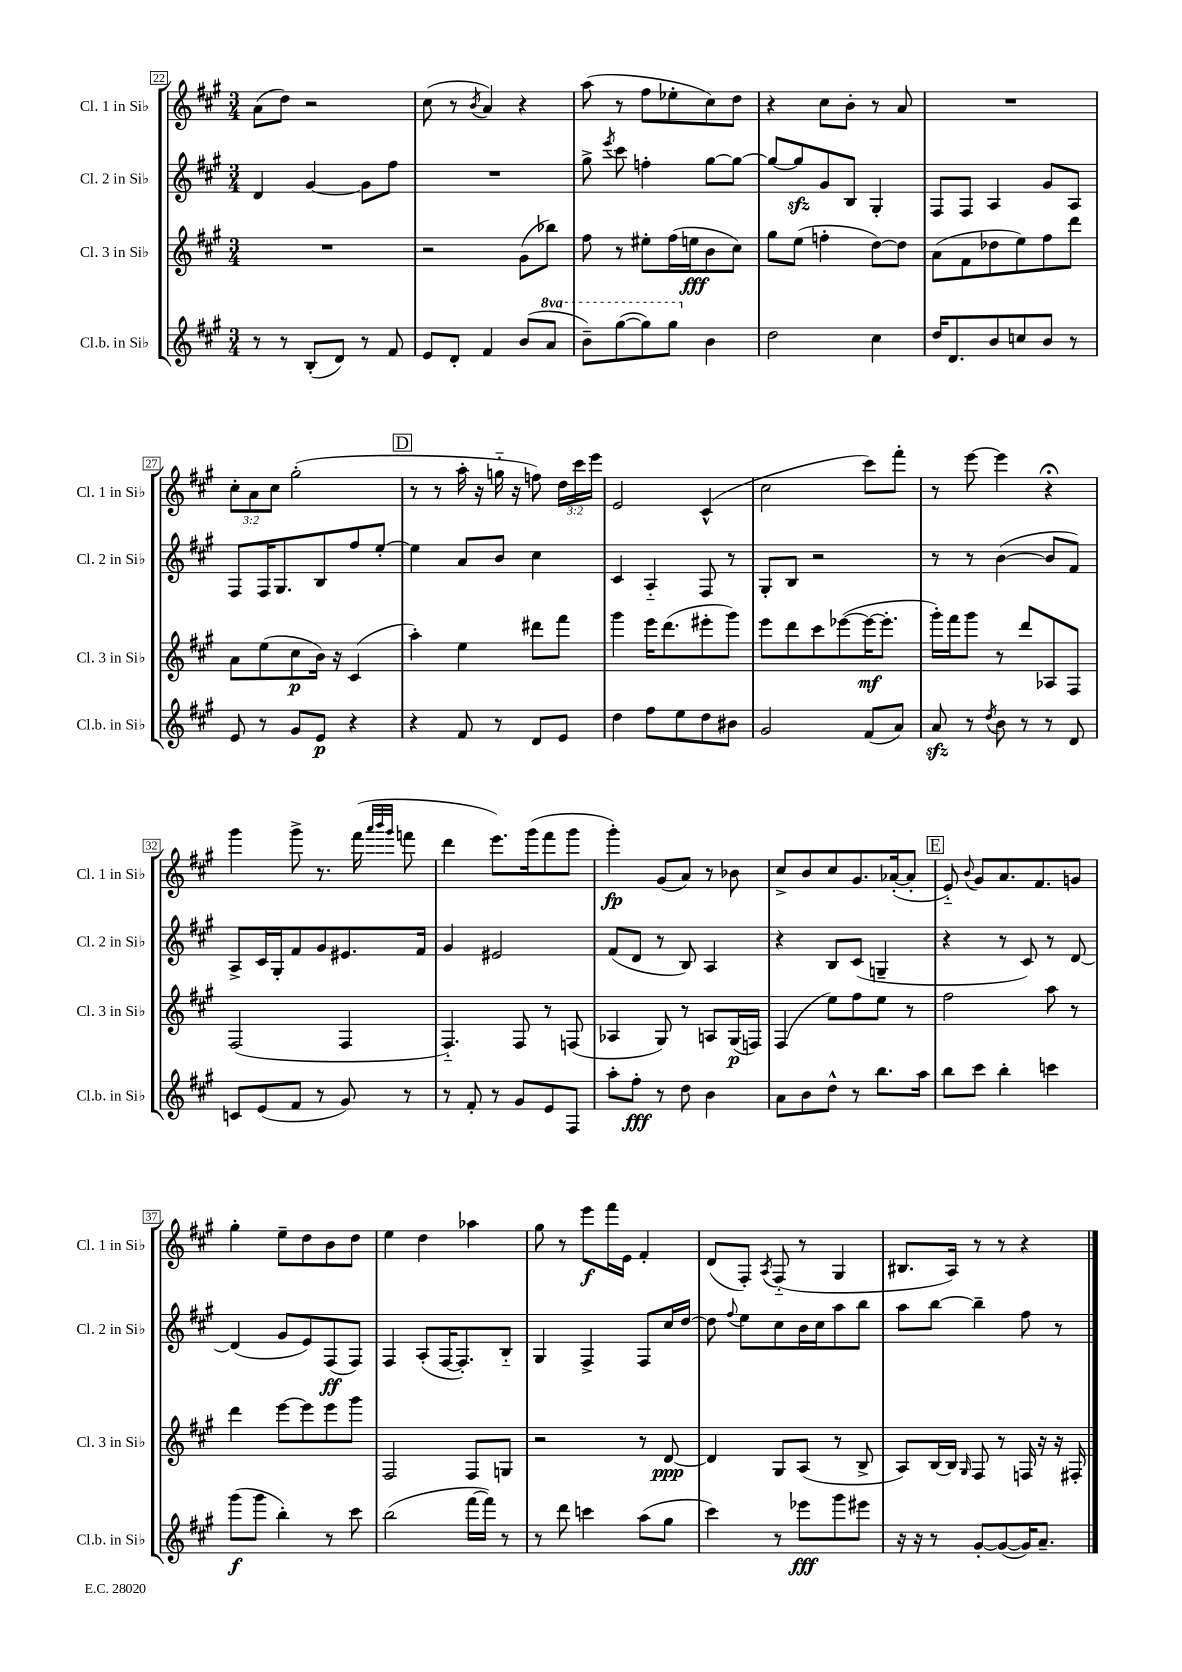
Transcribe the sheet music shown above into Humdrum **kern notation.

**kern	**kern	**kern	**kern
*staff4	*staff3	*staff2	*staff1
*clefG2	*clefG2	*clefG2	*clefG2
*k[f#c#g#]	*k[f#c#g#]	*k[f#c#g#]	*k[f#c#g#]
*M3/4	*M3/4	*M3/4	*M3/4
8r	2.r	4d/	(8a\L
8r	.	.	8dd\J)
(8B'/L	.	[4g#/	2r
8d/J)	.	.	.
8r	.	8g#\]L	.
8f#/	.	8ff#\J	.
=	=	=	=
8e/L	2r	2.r	(8cc#\
8d'/J	.	.	8r
.	.	.	8qb/
4f#/	.	.	4a/)
(8b/L	(8g#\L	.	4r
8aa/J	8bb-\J)	.	.
=	=	=	=
8bb~\L)	8ff#\	8gg#^\	(8aa\
.	.	8qeee/	.
([8ggg#\	8r	8ccc#\	8r
8ggg#\])	8ee#'\L	4ff'\	8ff#\L
8ggg#\J	(16ff#\L	.	8ee-'\
.	16ee\J	.	.
4b\	8b\	[8gg#\L	8cc#\)
.	8cc#\J)	8gg#\_J	8dd\J
=	=	=	=
2dd\	8gg#\L	8gg#/_L	4r
.	(8ee\J	8gg#/]	.
.	4ff'\	8g#/	8cc#\L
.	.	8B/J	8b'\J
4cc#\	[8dd\L)	4G#'/	8r
.	8dd\]J	.	8a/
=	=	=	=
16dd/LK	(8a\L	8F#/L	2.r
8.d/	.	.	.
.	8f#\	8F#/J	.
8b/	8dd-\	4A/	.
8cc/	8ee\)	.	.
8b/J	8ff#\	8g#/L	.
8r	8ddd\J	8A/J	.
=	=	=	=
8e/	8a\L	8F#/L	12cc#'\L
.	.	.	12a\
8r	(8ee\	16F#/K	.
.	.	.	12cc#\J
.	.	8.G#/	.
8g#/L	8cc#\	.	(2gg#'\
8e/J	16b\Jk)	8B/	.
.	16r	.	.
4r	(4c#/	8ff#/	.
.	.	[8ee'/J	.
=	=	=	=
4r	4aa'\)	4ee\]	8r
.	.	.	8r
8f#/	4ee\	8a/L	16aa'\
.	.	.	16r
8r	.	8b/J	16gg'~\
.	.	.	16r
8d/L	8ddd#\L	4cc#\	8ff\)
8e/J	8fff#\J	.	24dd\LL
.	.	.	24ccc#\
.	.	.	24eee\JJ
=	=	=	=
4dd\	4ggg#\	4c#/	2e/
8ff#\L	16eee\LK	4A'~/	.
.	(8.ddd\	.	.
8ee\	.	.	.
8dd\	8eee#'\	8F#/	(4c#^^/
8b#\J	8ggg#\J)	8r	.
=	=	=	=
2g#/	8eee\L	8G#'/L	2cc#\
.	8ddd\	8B/J	.
.	8ccc#\	2r	.
.	([8eee-\	.	.
(8f#/L	16eee-\_K	.	8ccc#\L)
.	8.eee-'\]J	.	.
8a/J)	.	.	8fff#'\J
=	=	=	=
8a/	16ggg#'\LL)	8r	8r
.	16fff#\J	.	.
8r	8ggg#\J	8r	[8eee\
8qdd/	.	.	.
8b\	8r	([4b\	4eee\]
8r	8ddd/L	.	.
8r	8A-/	8b/]L	4r;
8d/	8F#/J	8f#/J)	.
=	=	=	=
8c/L	(2F#/	8A^/L	4ggg#\
(8e/	.	16c#/L	.
.	.	16G#'/J	.
8f#/J	.	8f#/	8ggg#^\
8r	.	8g#/	8.r
8g#/)	4F#/	8.e#/	.
.	.	.	(16fff#\
.	.	.	32qqaaa/LLL
.	.	.	32qqbbb/
.	.	.	32qqggg#/JJJ
8r	.	.	8fff\
.	.	16f#/Jk	.
=	=	=	=
8r	4.F#'~/)	4g#/	4ddd\
8f#'/	.	.	.
8r	.	2e#/	8.eee\L)
8g#/L	8F#/	.	.
.	.	.	(16ggg#\k
8e/	8r	.	8fff#\
8F#/J	(8F/	.	8ggg#\J
=	=	=	=
8aa'\L	4A-/	(8f#/L	4ggg#'\)
8ff#'\J	.	8d/J	.
8r	8G#/)	8r	(8g#/L
8dd\	8r	8B/)	8a/J)
4b\	8A/L	4A/	8r
.	(16G#/L	.	8b-\
.	16F/JJ)	.	.
=	=	=	=
8a\L	(4F#/	4r	8cc#^/L
8b\	.	.	8b/
8dd^^\J	8ee\L)	8B/L	8cc#/
8r	8ff#\	(8c#/J	8.g#/
8.bb\L	8ee\J	4G~/	.
.	.	.	([16a-'/k
.	8r	.	8a-'/]J
16aa\Jk	.	.	.
=	=	=	=
8bb\L	2ff#\	4r	8e'~/)
.	.	.	8qqb/
8ccc#\J	.	.	8g#/L
4bb'\	.	8r	8.a/
.	.	8c#/)	.
.	.	.	8.f#/
4ccc\	8aa\	8r	.
.	8r	[8d/	8g/J
=	=	=	=
(8ggg#\L	4ddd\	(4d/]	4gg#'\
8ggg#\J	.	.	.
4bb'\)	[8eee\L	8g#/L	8ee~\L
.	8eee\]	8e/)	8dd\
8r	8eee\	(8F#/	8b\
8ccc#\	8ggg#\J	8F#/J)	8dd\J
=	=	=	=
(2bb\	2F#/	4F#/	4ee\
.	.	(8A'/L	4dd\
.	.	[16F#/K	.
.	.	8.F#'/])	.
[16fff#\LL	8F#/L	.	4aa-\
16fff#\]JJ)	.	.	.
8r	8G/J	8B'~/J	.
=	=	=	=
8r	2r	4G#/	8gg#\
8ddd\	.	.	8r
4ccc\	.	4F#^/	8eee\L
.	.	.	16fff#\L
.	.	.	16e\JJ
(8aa\L	8r	8F#/L	4f#'/
8gg#\J	[8d/	16cc#/L	.
.	.	[16dd/JJ	.
=	=	=	=
4ccc#\)	4d/]	8dd\]	(8d/L
.	.	8qqff#/	.
.	.	8ee\L	8F#'/J)
.	.	.	8qA/
8r	8G#/L	8cc#\	(8F#'~/
8eee-\L	(8A/J	16b\L	8r
.	.	16cc#\J	.
8ggg#\	8r	8aa\	4G#/
8eee#\J	8B^/	8bb\J	.
=	=	=	=
16r	8A/L)	8aa\L	8.B#/L
16r	.	.	.
8r	[16B/L	[8bb\J	.
.	16B/]JJ	.	16A/Jk)
.	16qqG#/	.	.
[8g#'/L	8F#/	4bb~\]	8r
(8g#/_	8r	.	8r
16g#/]K)	16F/	8ff#\	4r
8.a~/J	16r	.	.
.	16r	8r	.
.	16F#'/	.	.
==	==	==	==
*-	*-	*-	*-
